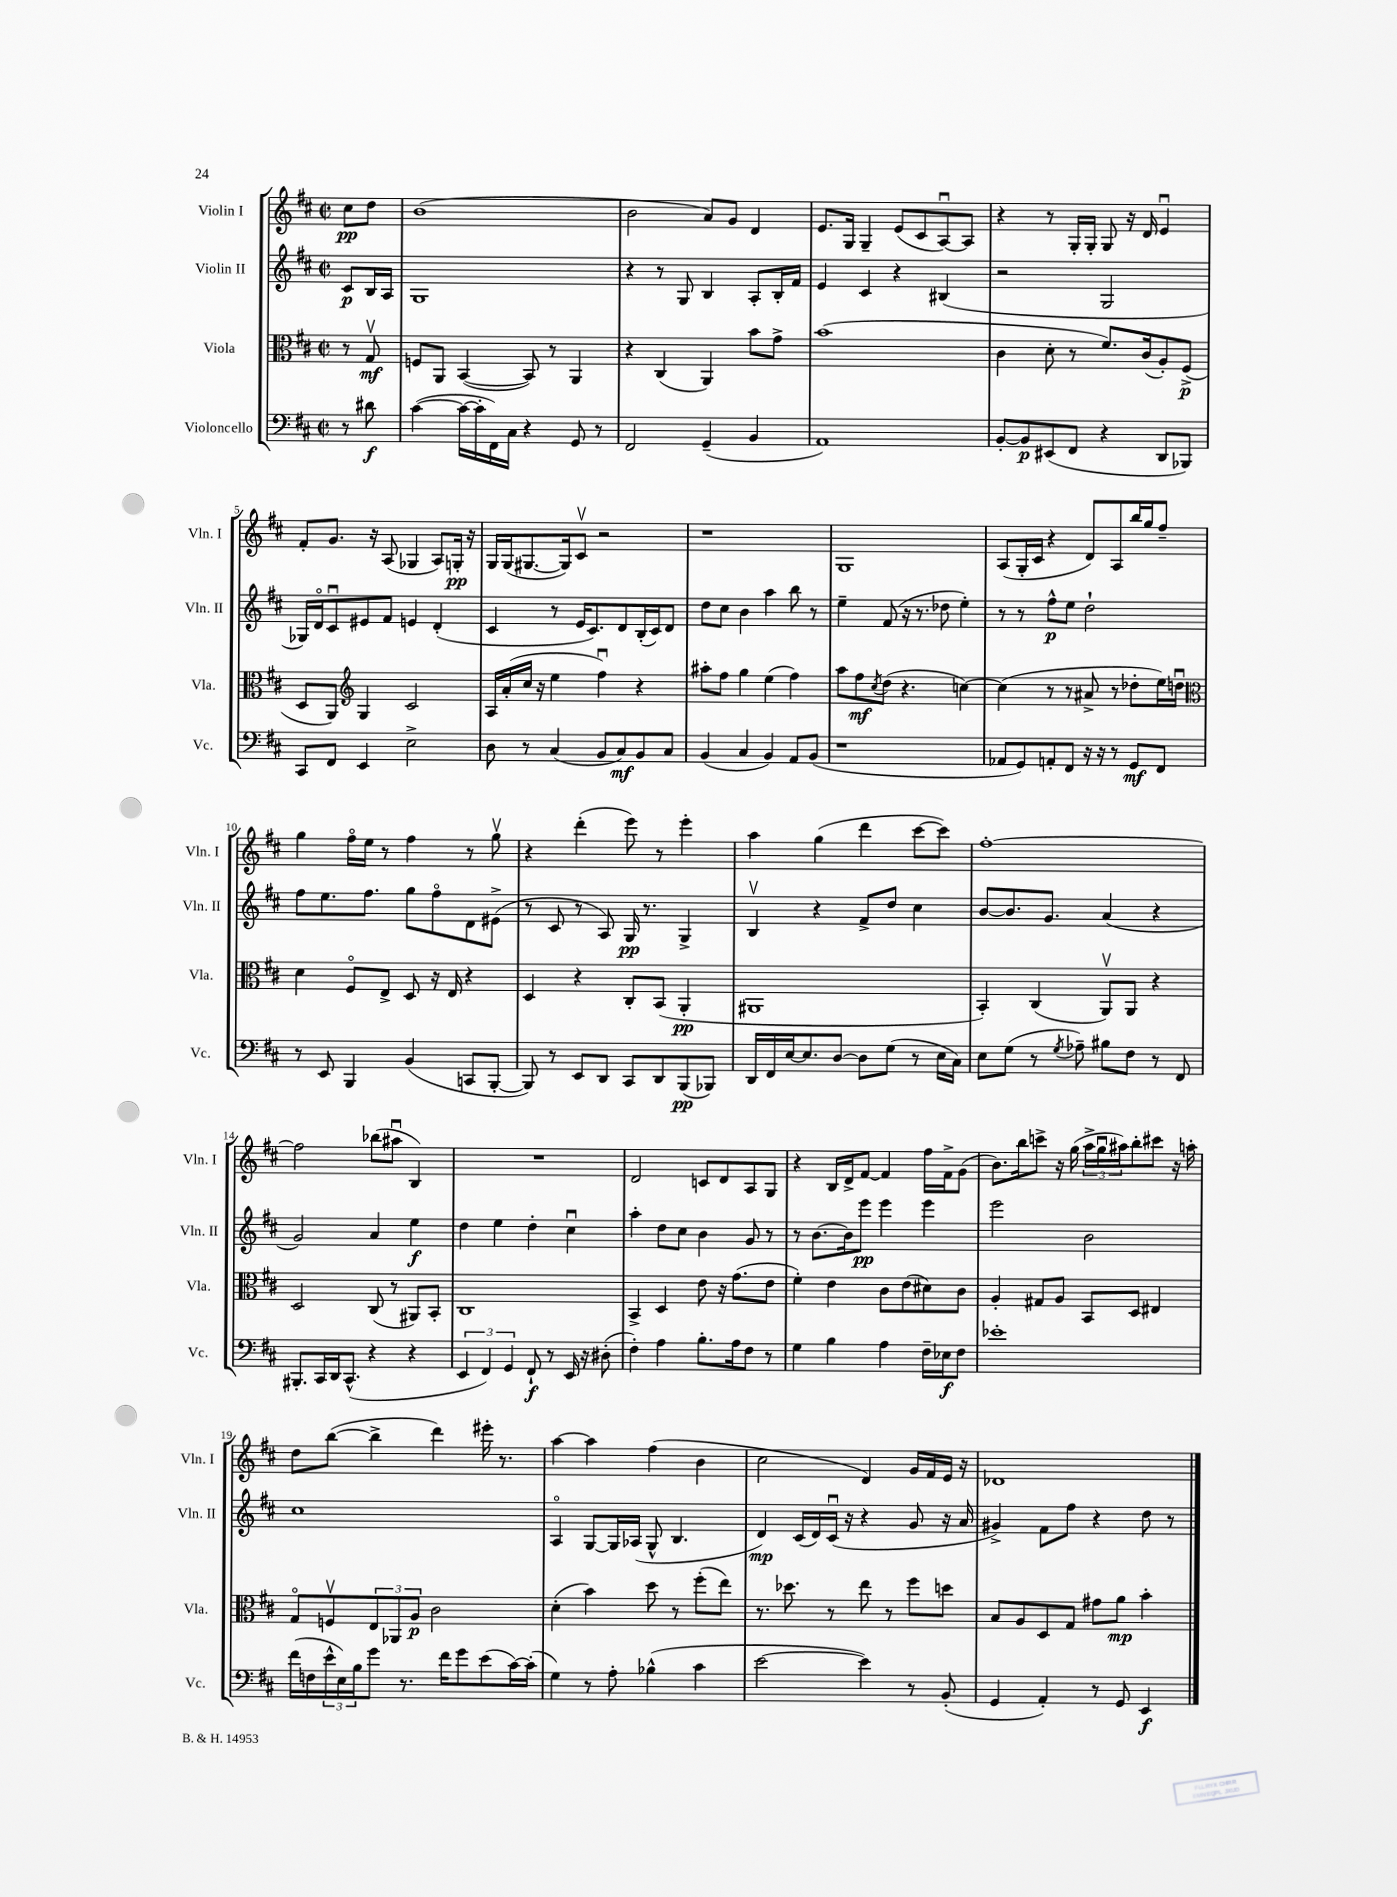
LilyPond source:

<<
\new StaffGroup <<
\new Staff = "s0" \with { instrumentName = "Violin I" shortInstrumentName = "Vln. I" } {
    \clef treble \key d \major \defaultTimeSignature \time 2/2 \partial 4
    cis''8\pp d''8 |
    b'1( |
    b'2 a'8) g'8 d'4 |
    e'8. g16 g4-- e'8( cis'8 a8~\downbow) a8 |
    r4 r8 g16-. g16-. g8 r16 d'16 e'4\downbow |
    fis'8-. g'8. r16 a8( ges4 a8) g16-.\pp r16 |
    g16 g16( gis8.~ gis16) cis'8\upbow r2 |
    r1 |
    g1 |
    a8( g16-. cis'16 r4 d'8) a8 b''16 g''16 fis''8-- |
    g''4 fis''16\flageolet e''16 r8 fis''4 r8 g''8\upbow |
    r4 d'''4-.( e'''8) r8 e'''4-. |
    a''4 g''4( d'''4 cis'''8~ cis'''8) |
    fis''1~-. |
    fis''2 bes''8( ais''8\downbow b4) |
    R1 |
    d'2 c'8 d'8 a8 g8 |
    r4 b16 d'16-> fis'8~ fis'4 fis''16 fis'16-> g'8( |
    b'8.) b''16 c'''8-> r16 g''16( \tuplet 3/2 { a''16-> g''16\downbow ais''16) } b''8-. cis'''8 r16 a''16-. |
    d''8 b''8~( b''4-> d'''4) eis'''16-. r8. |
    a''4~ a''4 fis''4( b'4 |
    cis''2 d'4) g'16 fis'16 e'16 r16 |
    des'1 \bar "|." |
}
\new Staff = "s1" \with { instrumentName = "Violin II" shortInstrumentName = "Vln. II" } {
    \clef treble \key d \major \defaultTimeSignature \time 2/2 \partial 4
    cis'8\p b16 a16 |
    g1 |
    r4 r8 g8 b4 a8-. b16-. fis'16 |
    e'4 cis'4 r4 bis4( |
    r2 g2 |
    ges16) d'16\flageolet cis'8\downbow eis'8 fis'8 e'4 d'4-.( |
    cis'4 r8 e'16 cis'8.) d'8 b16-.( cis'16) d'8 |
    d''8 cis''8 b'4 a''4 b''8 r8 |
    e''4-- fis'8( r16 r8. des''8 e''4-.) |
    r8 r8 fis''8-^\p e''8 d''2-! |
    fis''8 e''8. fis''8. g''8 fis''8\flageolet d'8 eis'8->( |
    r8 cis'8 r8 a8) g16\pp r8. g4-> |
    b4\upbow r4 fis'8-> d''8 cis''4 |
    b'8~ b'8. g'8. a'4( r4 |
    g'2) a'4 e''4\f |
    d''4 e''4 d''4-. cis''4\downbow |
    a''4-. d''8 cis''8 b'4 g'8 r8 |
    r8 b'8.~ b'16 e'''8\pp e'''4 e'''4 |
    e'''2 b'2 |
    cis''1 |
    a4\flageolet g8~ g16 aes16( g8-^ b4. |
    d'4\mp) cis'16( d'16) cis'16\downbow( r16 r4 g'8 r16 a'16 |
    gis'4->) fis'8 fis''8 r4 d''8 r8 \bar "|." |
}
\new Staff = "s2" \with { instrumentName = "Viola" shortInstrumentName = "Vla." } {
    \clef alto \key d \major \defaultTimeSignature \time 2/2 \partial 4
    r8 g8\upbow\mf |
    f8 a,8 b,4~( b,8) r8 a,4 |
    r4 cis4( a,4) b'8 g'8-> |
    b'1( |
    cis'4 d'8-. r8 fis'8.) cis'16( a8-.) fis8->\p( |
    d8 a,8) \clef treble g4 cis'2 |
    a16 a'16-.( cis''16 r16 e''4 fis''4\downbow) r4 |
    ais''8-. fis''8 g''4 e''4( fis''4) |
    a''8 fis''8\mf \acciaccatura { cis''8 } d''8( r4. c''4~) |
    c''4( r8 r8 ais'8-> r8 des''8-. e''16) d''16\downbow |
    \clef alto d'4 fis8\flageolet e8-> d8 r16 e16 r4 |
    d4 r4 cis8-. b,8( a,4-.\pp |
    ais,1 |
    b,4-.) cis4( a,8\upbow) a,8 r4 |
    d2 cis8( r8 ais,8) b,8-. |
    cis1 |
    b,4-> d4 e'8 r16 g'8.( e'8 |
    fis'4-.) e'4 cis'8 e'8( dis'8) cis'8 |
    a4-. gis8 a8 b,8 d8 eis4 |
    g8\flageolet f8\upbow \tuplet 3/2 { e8 aes,8 a8\p } cis'2 |
    d'4-.( b'4) d''8 r8 fis''8-.( e''8) |
    r8. des''8. r8 e''8 r8 fis''8 d''8 |
    b8 a8 d8 g8 gis'8 a'8\mp b'4-. \bar "|." |
}
\new Staff = "s3" \with { instrumentName = "Violoncello" shortInstrumentName = "Vc." } {
    \clef bass \key d \major \defaultTimeSignature \time 2/2 \partial 4
    r8 dis'8\f |
    cis'4~( cis'16~ cis'16-. fis,16) cis16 r4 g,8 r8 |
    fis,2 g,4--( b,4 |
    a,1) |
    b,8~-. b,8\p eis,8( fis,8 r4 d,8 bes,,8) |
    cis,8 fis,8 e,4 e2-> |
    d8 r8 cis4( b,8 cis8\mf) b,8 cis8 |
    b,4( cis4 b,4) a,8 b,8( |
    r1 |
    aes,8 g,8) a,8-. fis,8 r16 r16 r8 g,8\mf fis,8 |
    r8 e,8 b,,4 b,4( c,8 b,,8~-. |
    b,,8) r8 e,8 d,8 cis,8 d,8 b,,8\pp( bes,,8) |
    d,16 fis,16 e16~ e8. d8~ d8 g8( r8 e16 cis16) |
    e8 g8( r8 \acciaccatura { g8 } aes8--) bis8 fis8 r8 fis,8 |
    bis,,8.-. cis,16 d,16 cis,8.-^( r4 r4 |
    \tuplet 3/2 { e,4 fis,4) g,4 } fis,8-!\f r8 e,16 r16 dis8-.( |
    fis4-.) a4 b8.-. a16 fis8 r8 |
    g4 b4 a4 fis16-- ees16\f fis8 |
    ees'1-. |
    fis'16( f16 \tuplet 3/2 { e'16-^ e16) b16 } g'8 r8. fis'16 g'8 e'8( cis'16~) cis'16-.( |
    g4) r8 a8-. bes4-^( cis'4 |
    e'2~ e'4) r8 b,8-.( |
    g,4 a,4-.) r8 g,8 e,4\f \bar "|." |
}
>>
>>
